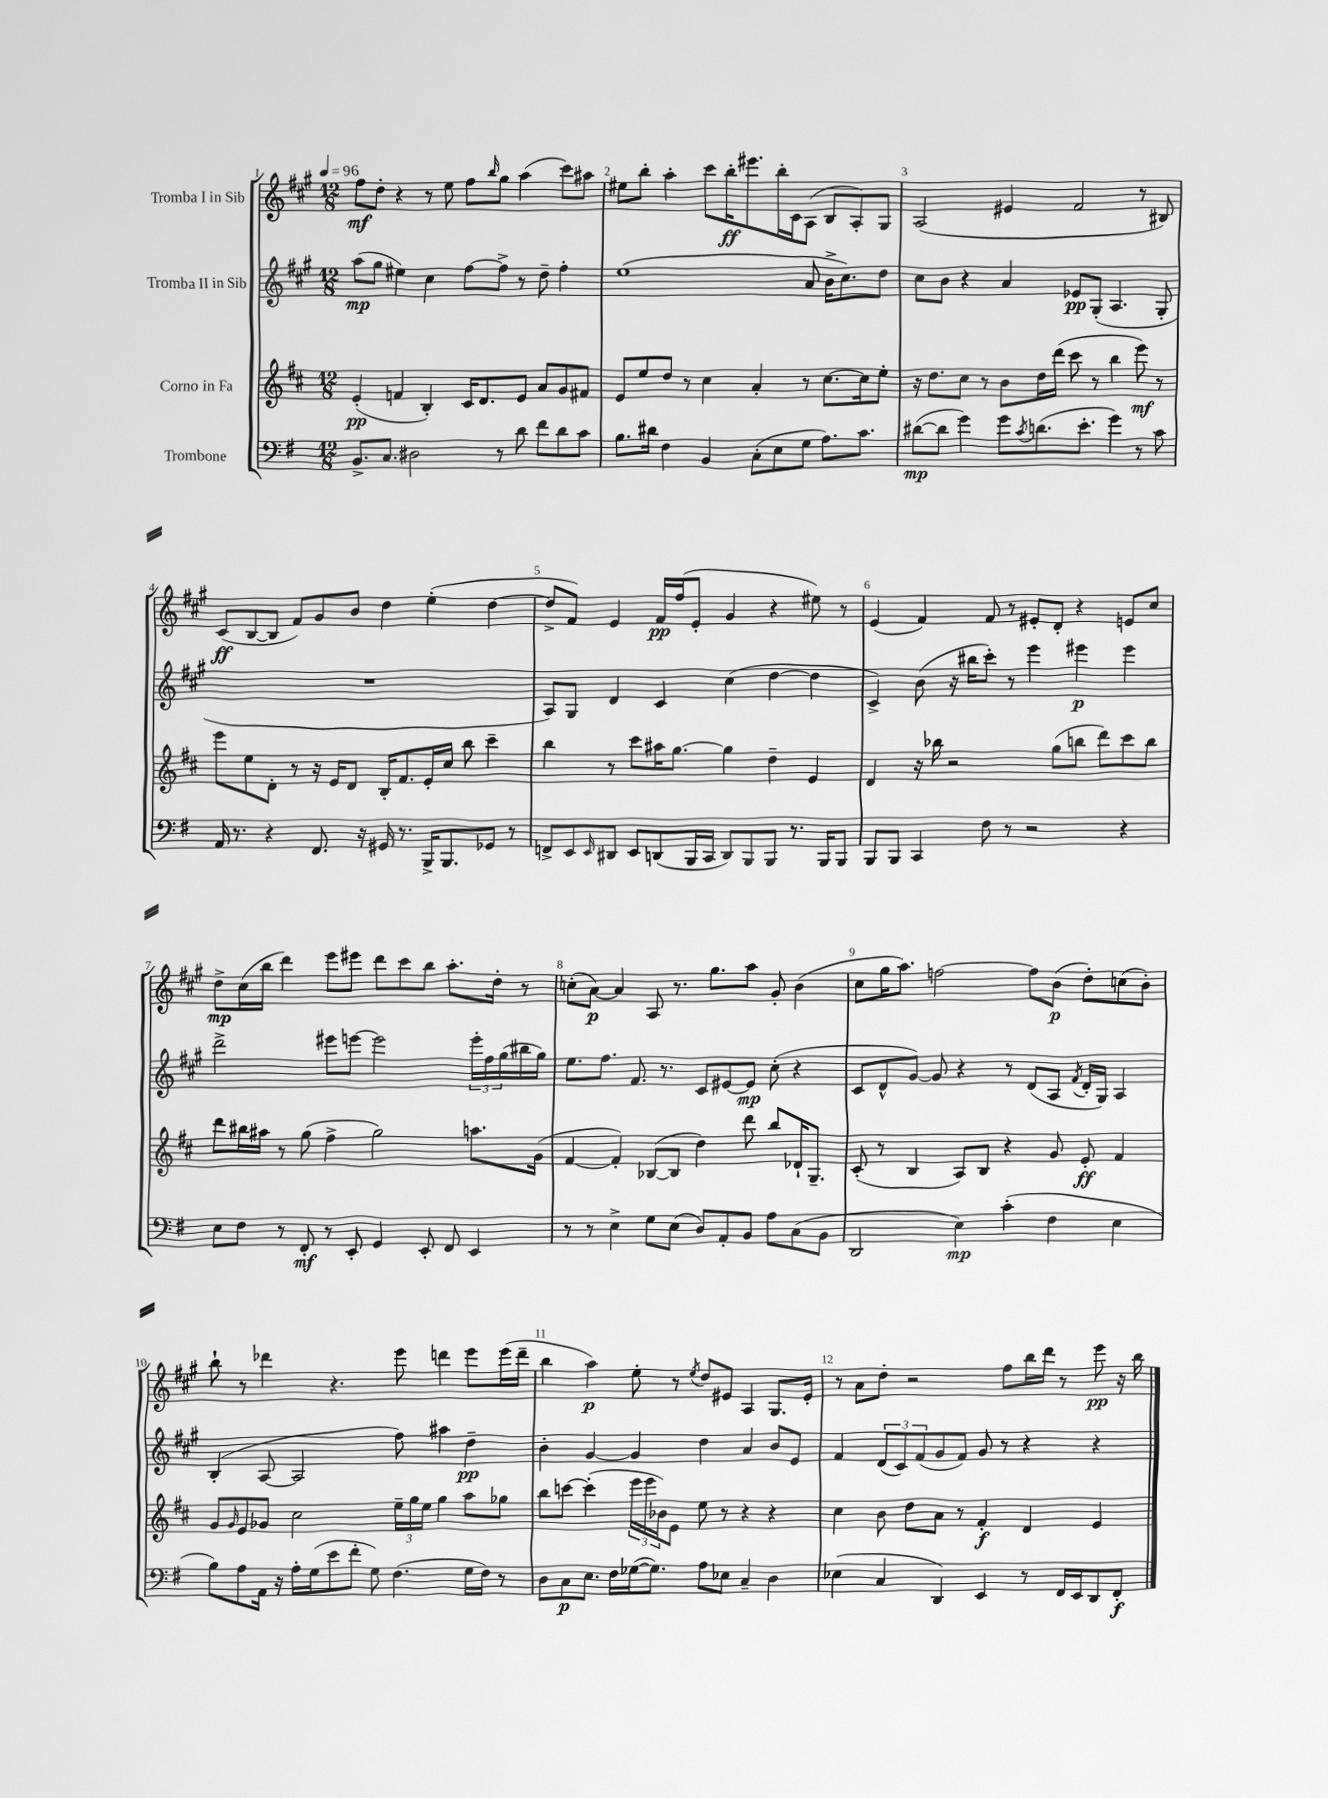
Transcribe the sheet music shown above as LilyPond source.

<<
\new StaffGroup <<
\new Staff = "s0" \with { instrumentName = "Tromba I in Sib" } {
    \clef treble \key a \major \numericTimeSignature \time 12/8 \tempo 4 = 96
    fis''8\mf d''8-. r4 r8 e''8 fis''8 \grace { b''16 } gis''8 a''4( cis'''8) ais''8 |
    eis''8 b''8-. a''4-. cis'''8 b''16-.\ff eis'''8. b''16-. cis'16 a8( b8 a8-.) gis8 |
    a2( eis'4 fis'2 r8 bis8) |
    cis'8\ff( b8~ b8 fis'8) gis'8 b'8 d''4 e''4-.( d''4~ |
    d''8-> fis'8) e'4 fis'16\pp fis''16( e'8-. gis'4 r4 eis''8) r8 |
    e'4( fis'4) fis'8 r8 eis'8-. d'8-. r4 e'8 cis''8 |
    d''8->\mp cis''16( b''16 d'''4) e'''8 eis'''8 d'''8 cis'''8 b''8 a''8.-. d''16-. r8 |
    c''8-.( a'8~\p) a'4 a8 r8. gis''8. a''8 gis'8-. b'4( |
    cis''8 gis''16 a''8.) f''2~ f''8 b'8\p( d''8-.) c''8( b'8-.) |
    b''8-! r8 des'''4 r4. e'''8 d'''4 e'''8 e'''16( d'''16-- |
    b''4 a''4\p) e''8-. r8 \acciaccatura { e''8 } d''8 eis'8 a4 gis8. eis'16-. |
    r8 a'8 d''8-. r2 fis''8 b''16 d'''16 r8 e'''8\pp r16 b''16 \bar "|." |
}
\new Staff = "s1" \with { instrumentName = "Tromba II in Sib" } {
    \clef treble \key a \major \numericTimeSignature \time 12/8
    a''8\mp( gis''8 eis''4) cis''4 fis''8~ fis''8-> r8 d''8-- fis''4-. |
    e''1( a'8 b'16-> cis''8.) d''8 |
    cis''8 b'8 r4 a'4 ees'8\pp gis8-.( a4. gis8-. |
    R1. |
    a8) gis8 d'4 cis'4 cis''4( d''4~ d''4 |
    cis'4->) b'8( r16 bis''16 cis'''8-.) r8 e'''4 eis'''4\p eis'''4 |
    d'''2-> eis'''8 e'''8~ e'''2 \tuplet 3/2 { e'''16-. fis''16 gis''16( } bis''16 gis''16) |
    e''8. fis''8. fis'8. r8. cis'8 eis'8~ eis'8\mp cis''8-.( r4 |
    cis'8 d'8-^ gis'8~) gis'8 r4 r8 d'8( a8 \acciaccatura { fis'8 } d'16-. gis16) a4 |
    b4-.( a8~ a2 fis''8) ais''4 d''4--\pp |
    b'4-. gis'4~ gis'4 d''4 a'4 b'8 e'8 |
    fis'4 \tuplet 3/2 { d'8( cis'8) fis'8( } gis'8 fis'8) gis'8 r8 r4 r4 \bar "|." |
}
\new Staff = "s2" \with { instrumentName = "Corno in Fa" } {
    \clef treble \key d \major \numericTimeSignature \time 12/8
    e'4-.\pp( f'4 b4-.) cis'16 d'8. e'8 a'8 g'8 fis'8 |
    e'8 e''8 d''8 r8 cis''4 a'4-. r8 cis''8.~ cis''16 e''8-. |
    r16 d''8. cis''8 r8 b'8 d''16 d'''16( cis'''8 r8 b''4 e'''8\mf) r8 |
    e'''8 e''8 d'8-. r8 r16 e'16 d'8 b16-. fis'8. e'16-. cis''16 b''8 cis'''4-- |
    b''4 r8 cis'''8 ais''16 g''8.~ g''4 d''4-- e'4 |
    d'4 r16 bes''16 r2 g''8( b''8 d'''8) cis'''8 b''8 |
    d'''8 bis''16 ais''16 r8 g''8( fis''4-> g''2) a''8. g'16( |
    fis'4~ fis'4-.) bes8~( bes8 d''4) d'''8 b''8 des'16-! g8.-- |
    cis'8-.( r8 b4 a8) b8 r4 g'8 e'8-.\ff fis'4 |
    g'8 \grace { g'16 } e'8 ges'8 cis''2 \tuplet 3/2 { e''16-- g''16 e''16 } g''4 a''8 ges''8 |
    b''8 c'''8~ c'''4-.( \tuplet 3/2 { e'''16 e'''16 bes'16) } e'8 e''8 r8 r4 r4 |
    cis''4 b'8 d''8 a'8 r8 fis'4-.\f d'4 e'4 \bar "|." |
}
\new Staff = "s3" \with { instrumentName = "Trombone" } {
    \clef bass \key g \major \numericTimeSignature \time 12/8
    b,8.-> c8. dis2 r8 d'8 fis'8 d'8 c'8 |
    b8. dis'16 fis4 b,4 c8-.( e8 g8 a8.) c'8. |
    dis'8~\mp( dis'8 g'4) g'8 \acciaccatura { c'8 } d'8.( e'8.-. g'4) r8 c'8 |
    a,16 r8. r4 fis,8. r16 gis,16 r8. b,,16-> b,,8. ges,8 r8 |
    f,8-> e,8 \grace { e,16 } dis,8 e,8 d,8( b,,16 c,16 d,8) b,,8 b,,8 r8. b,,16 b,,8 |
    b,,8 b,,8 c,4 fis8 r8 r2 r4 |
    e8 fis8 r8 fis,8-.\mf r8 e,8-. g,4 e,8-. fis,8 e,4 |
    r8 r8 e4-> g8 e8( d8) a,8-. b,8 a8 c8( b,8 |
    d,2 e4\mp) c'4-.( fis4 e4 |
    b8) a8 a,16 r16 a16-. g16( e'8 fis'8-. g8) fis4.( g16 fis16) r8 |
    d8 c8\p e8. fis16 ges16~( ges8.) a8 ees8 c4-- d4 |
    ees4( c4 d,4) e,4 r8 fis,16 e,16 d,8 fis,8-.\f \bar "|." |
}
>>
>>
\layout { \context { \Score \override BarNumber.break-visibility = ##(#f #t #t) barNumberVisibility = #all-bar-numbers-visible } }
